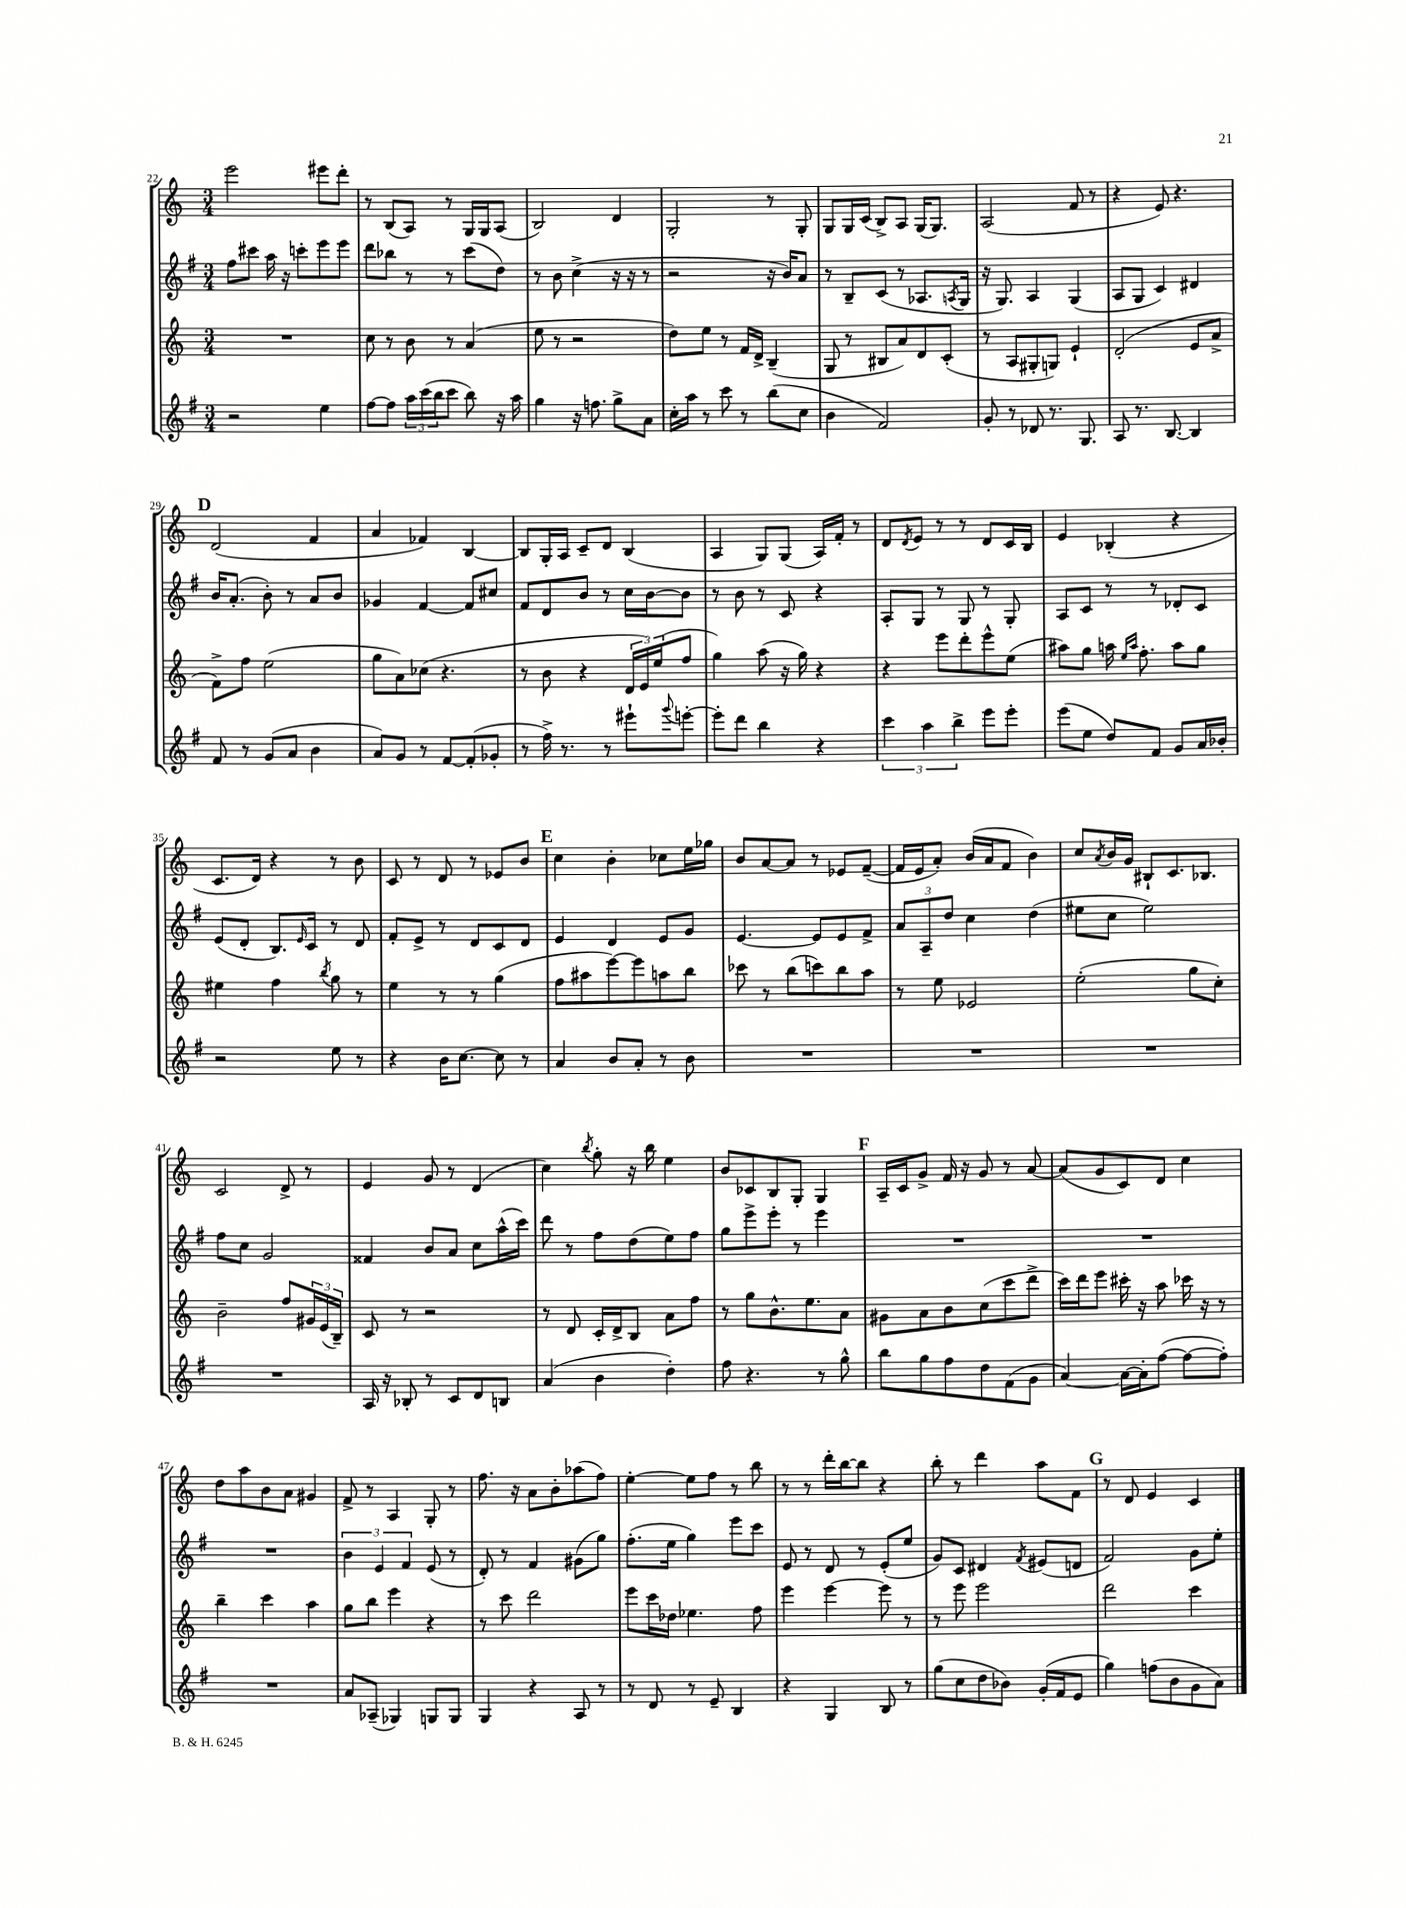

**kern	**kern	**kern	**kern
*part4	*part3	*part2	*part1
*staff4	*staff3	*staff2	*staff1
*clefG2	*clefG2	*clefG2	*clefG2
*k[f#]	*k[]	*k[f#]	*k[]
*M3/4	*M3/4	*M3/4	*M3/4
=22	=22	=22	=22
2r	2.r	8ff#\L	2eee\
.	.	8ccc#X\J	.
.	.	16aa\	.
.	.	16r	.
.	.	8cccn'\L	.
4ee\	.	8eee\	8eee#X\L
.	.	8eee\J	8ddd'\J
=23	=23	=23	=23
[8ff#\L	8cc\	8ddd\L	8r
8ff#\J]	8r	8bb-X\J	(8B/L
24aa\LL	8b\	8r	8A/J)
(24ccc\	.	.	.
24bb\J	.	.	.
8ccc\J	8r	8r	8r
8bb\)	(4a/	(8ccc\L	16G/LL
.	.	.	16G/J
16r	.	8dd\J)	(8A/J
16aa\	.	.	.
=24	=24	=24	=24
4gg\	8ee\	8r	2B/)
.	8r	8b\	.
16r	2r	(4cc^\	.
8.ffn\	.	.	.
8gg^\L	.	16r	4d/
.	.	16r	.
8a\J	.	8r	.
=25	=25	=25	=25
16cc'\LL	8dd\L)	2r	2G'/
16aa\JJ	.	.	.
8r	8ee\J	.	.
8ccc\	8r	.	.
8r	16f/LL	.	.
.	16d^/JJ	.	.
(8bb\L	(4B~/	16r	8r
.	.	16b/KL)	.
8cc\J	.	8a/J	8G'/
=26	=26	=26	=26
4b\	8G/	8r	8G/L
.	8r	8B~/L	16G/L
.	.	.	(16c/JJ
2f#/)	8B#X/L	(8c/J	8B^/L)
.	8a/)	8r	8A/J
.	8d/	8.A-X/L	(16G/KL
.	.	.	8.G/J)
.	(8c'/J	.	.
.	.	8qAn/	.
.	.	16G/Jk	.
=27	=27	=27	=27
8g'/	8r	16r	(2A/
.	.	8.G/)	.
8r	8A/L	.	.
8d-X/	8G#X'/	4A/	.
8.r	8Gn/J)	.	.
.	4e`/	(4G/	8f/
8.G/	.	.	.
.	.	.	8r
=28	=28	=28	=28
8A/	(2d'/	8A/L	4r
8.r	.	8G/J	.
.	.	4c/)	8e/)
[8.B/	.	.	.
.	.	.	4.r
4B/]	8e/L	4d#X/	.
.	8a^/J	.	.
!!LO:LB:g=z
!!LO:REH:place=s1:t=D
=29	=29	=29	=29
8f#/	8f^\L)	16b/KL	(2d/
.	.	(8.a'/J	.
8r	8ff\J	.	.
(8g/L	(2ee\	8b'\)	.
8a/J	.	8r	.
4b\	.	8a/L	4f/
.	.	8b/J	.
=30	=30	=30	=30
8a/L)	8gg\L	4g-X/	4a/
8g/J	8a\)	.	.
8r	(8cc-X\J	[4f#/	4f-X/)
[8f#/L	4.r	.	.
(8f#'/]	.	8f#/L]	[4B/
8g-X'/J	.	8cc#X/J	.
=31	=31	=31	=31
8r	8r	8f#/L	8B/L]
16ff#^\)	8b\	8d/	16G'/L
8.r	.	.	16A/JJ
.	4r	8b/J	8c~/L
8r	.	8r	8d/J
8eee#X`\L	24d/LL	16cc\LL	(4B/
.	24e/)	.	.
.	.	[16b\J	.
.	(24ee/J	.	.
8qqggg/	.	.	.
[8eeen'\J	8ff/J	8b\J]	.
=32	=32	=32	=32
8eee'\L]	4gg\)	8r	4A/
8ddd\J	.	8b\	.
4bb\	(8aa\	8r	8G/L)
.	16r	8c/	(8G/J
.	16gg\)	.	.
4r	4r	4r	16A/LL)
.	.	.	16f'/JJ
.	.	.	8r
=33	=33	=33	=33
6ccc\	4r	8A'/L	8d/L
.	.	.	8qd/
.	.	8G/J	8e/J
6aa\	.	.	.
.	8eee\L	8r	8r
6bb^\	.	.	.
.	8ddd'\	8G/	8r
8eee\L	8eee^^\	8r	8d/L
8eee'\J	(8ee\J	8G'/	16c/L
.	.	.	16B/JJ
=34	=34	=34	=34
(8eee\L	8aa#X\L)	8A/L	4e/
8ee\J	8gg\J	8c/J	.
8dd/L)	16aan\	8r	(4B-X'/
.	16qqee/LL	.	.
.	16qqaa/JJ	.	.
.	8.ff'\	.	.
8f#/J	.	8r	.
8g/L	8aa\L	8d-X'/L	4r
16a/L	8gg\J	8c/J	.
16b-X'/JJ	.	.	.
!!LO:LB:g=z
=35	=35	=35	=35
2r	4ee#X\	(8e/L	8.c/L
.	.	8d'/J	.
.	.	.	16d/Jk)
.	4ff\	8.B/L)	4r
.	.	16qqe/	.
.	.	16c/Jk	.
.	8qbb/	.	.
8ee\	8gg\	8r	8r
8r	8r	8d/	8b\
=36	=36	=36	=36
4r	4ee\	8f#'/L	8c/
.	.	8e^/J	8r
16b\KL	8r	8r	8d/
[8.cc\J	.	.	.
.	8r	8d/L	8r
8cc\]	(4gg\	8c/	8e-X/L
8r	.	8d/J	8b/J
!!LO:REH:place=s1:t=E
=37	=37	=37	=37
4a/	8ff\L	4e/	4cc\
.	8aa#X\	.	.
8b/L	[8eee\)	4d/	4b'\
8a'/J	8eee\]	.	.
8r	8aan\	8e/L	8cc-X\L
8b\	8bb\J	8g/J	16ee\L
.	.	.	16gg-X\JJ
=38	=38	=38	=38
2.r	8ccc-X\	[4.e/	8b/L
.	8r	.	[8a/
.	(8bb\L	.	8a/J]
.	8cccn\)	8e/L]	8r
.	8bb\	8e/	8e-X/L
.	8aa\J	8f#^/J	([8f~/J
=39	=39	=39	=39
2.r	8r	12a/L	16f/LL]
.	.	.	16e/J
.	.	12A~/	.
.	8ee\	.	8a'/J)
.	.	12dd/J	.
.	2e-X/	4cc\	(16b/LL
.	.	.	16a/J
.	.	.	8f/J
.	.	(4dd\	4b\)
=40	=40	=40	=40
2.r	(2ee'\	8ee#X\L	8cc/L
.	.	.	8qa/
.	.	8cc\J	16b/L
.	.	.	16g/JJ
.	.	2ee#\)	8B#X`/L
.	.	.	8.c/
.	8gg\L	.	.
.	.	.	8.B-X/J
.	8cc'\J)	.	.
!!LO:LB:g=z
=41	=41	=41	=41
2.r	2b~\	8ff#\L	2c/
.	.	8cc\J	.
.	.	2g/	.
.	8ff/L	.	8d^/
.	24g#X/L	.	8r
.	(24e/	.	.
.	24B~/JJ)	.	.
=42	=42	=42	=42
16A/	8c/	4f##X/	4e/
16r	.	.	.
8B-X'/	8r	.	.
8r	2r	8b/L	8g/
8c/L	.	8a/J	8r
8d/	.	8cc\L	(4d/
8Bn/J	.	(16aa^^\L	.
.	.	16ccc\JJ)	.
=43	=43	=43	=43
(4a/	8r	8ddd\	4cc\)
.	8d/	8r	.
.	.	.	8qbb/
4b\	16c'/LL	8ff#\L	8gg'\
.	16d^/J	.	.
.	8B/J	(8dd\	16r
.	.	.	16bb\
4dd'\)	8a\L	8ee\)	4ee\
.	8ff\J	8ff#\J	.
=44	=44	=44	=44
8ff#\	8r	8gg\L	8b/L
4.r	8gg\L	8eee^\	8c-X/
.	8.b^^\	8eee'\J	8B/
.	.	8r	8G'/J
.	8.ee\	.	.
8r	.	4eee\	4G/
8gg^^\	8a\J	.	.
!!LO:REH:place=s1:t=F
=45	=45	=45	=45
8bb\L	8g#X\L	2.r	16A~/LL
.	.	.	16c/J
8gg\	8a\	.	8g^/J
8ff#\	8b\	.	16f/
.	.	.	16r
8dd\	(8cc\	.	8g/
(8f#\	8ccc\	.	8r
8g\J	8ddd^\J	.	[8a/
=46	=46	=46	=46
[4a/)	16ccc\LL)	2.r	(8a/L]
.	16ddd\J	.	.
.	8eee\J	.	8g/
16a\LL_	16ccc#X'\	.	8c/)
16a'\J]	16r	.	.
([8ff#\J	8aa\	.	8d/J
8ff#\L_	16ccc-X\	.	4cc\
.	16r	.	.
8ff#'\J])	8r	.	.
!!LO:LB:g=z
=47	=47	=47	=47
2.r	4bb~\	2.r	8dd\L
.	.	.	8aa\
.	4ccc\	.	8b\
.	.	.	8a\J
.	4aa\	.	4g#X/
=48	=48	=48	=48
8a/L	8gg\L	6b\	8f^/
(8A-X~/J	8bb\J	.	8r
.	.	6e/	.
4G-X/)	4eee\	.	4A/
.	.	6f#/	.
8Gn/L	4r	(8e/	8G'/
8G/J	.	8r	8r
=49	=49	=49	=49
4G/	8r	8d'/)	8.ff\
.	8ccc\	8r	.
.	.	.	16r
4r	2ddd\	4f#/	8a\L
.	.	.	8b'\
8A/	.	(8g#X\L	(8aa-X\
8r	.	8gg\J)	8ff\J)
=50	=50	=50	=50
8r	8eee\L	(8.ff#'\L	[4ee'\
8d/	16ccc\L	.	.
.	16dd-X\JJ	16ee\Jk	.
8r	4.ee-X\	4gg\)	8ee\L]
8e~/	.	.	8ff\J
4B/	.	8eee\L	8r
.	8ff\	8ccc\J	8bb\
=51	=51	=51	=51
4r	4eee\	8e/	8r
.	.	8r	8r
4G/	[4eee\	8d/	16ddd'\LL
.	.	.	[16bb\J
.	.	8r	8bb\J]
8B/	8eee\]	(8e'/L	4r
8r	8r	8ee/J	.
=52	=52	=52	=52
(8gg\L	8r	8g/L)	8bb'\
8cc\	8eee\	8c/J	8r
8dd\	2eee\	4d#X/	4ddd\
8b-X\J)	.	.	.
.	.	8qf#/	.
(16g'/LL	.	(8e#X/L	8aa\L
16f#/J	.	.	.
8e/J	.	8dn/J	8f\J
!!LO:REH:place=s1:t=G
=53	=53	=53	=53
4gg\)	2ddd\	2f#/)	8r
.	.	.	8d/
(8ffn\L	.	.	4e/
8b\	.	.	.
8g\	4ccc\	8g\L	4c/
8a\J)	.	8ee'\J	.
==	==	==	==
*-	*-	*-	*-
